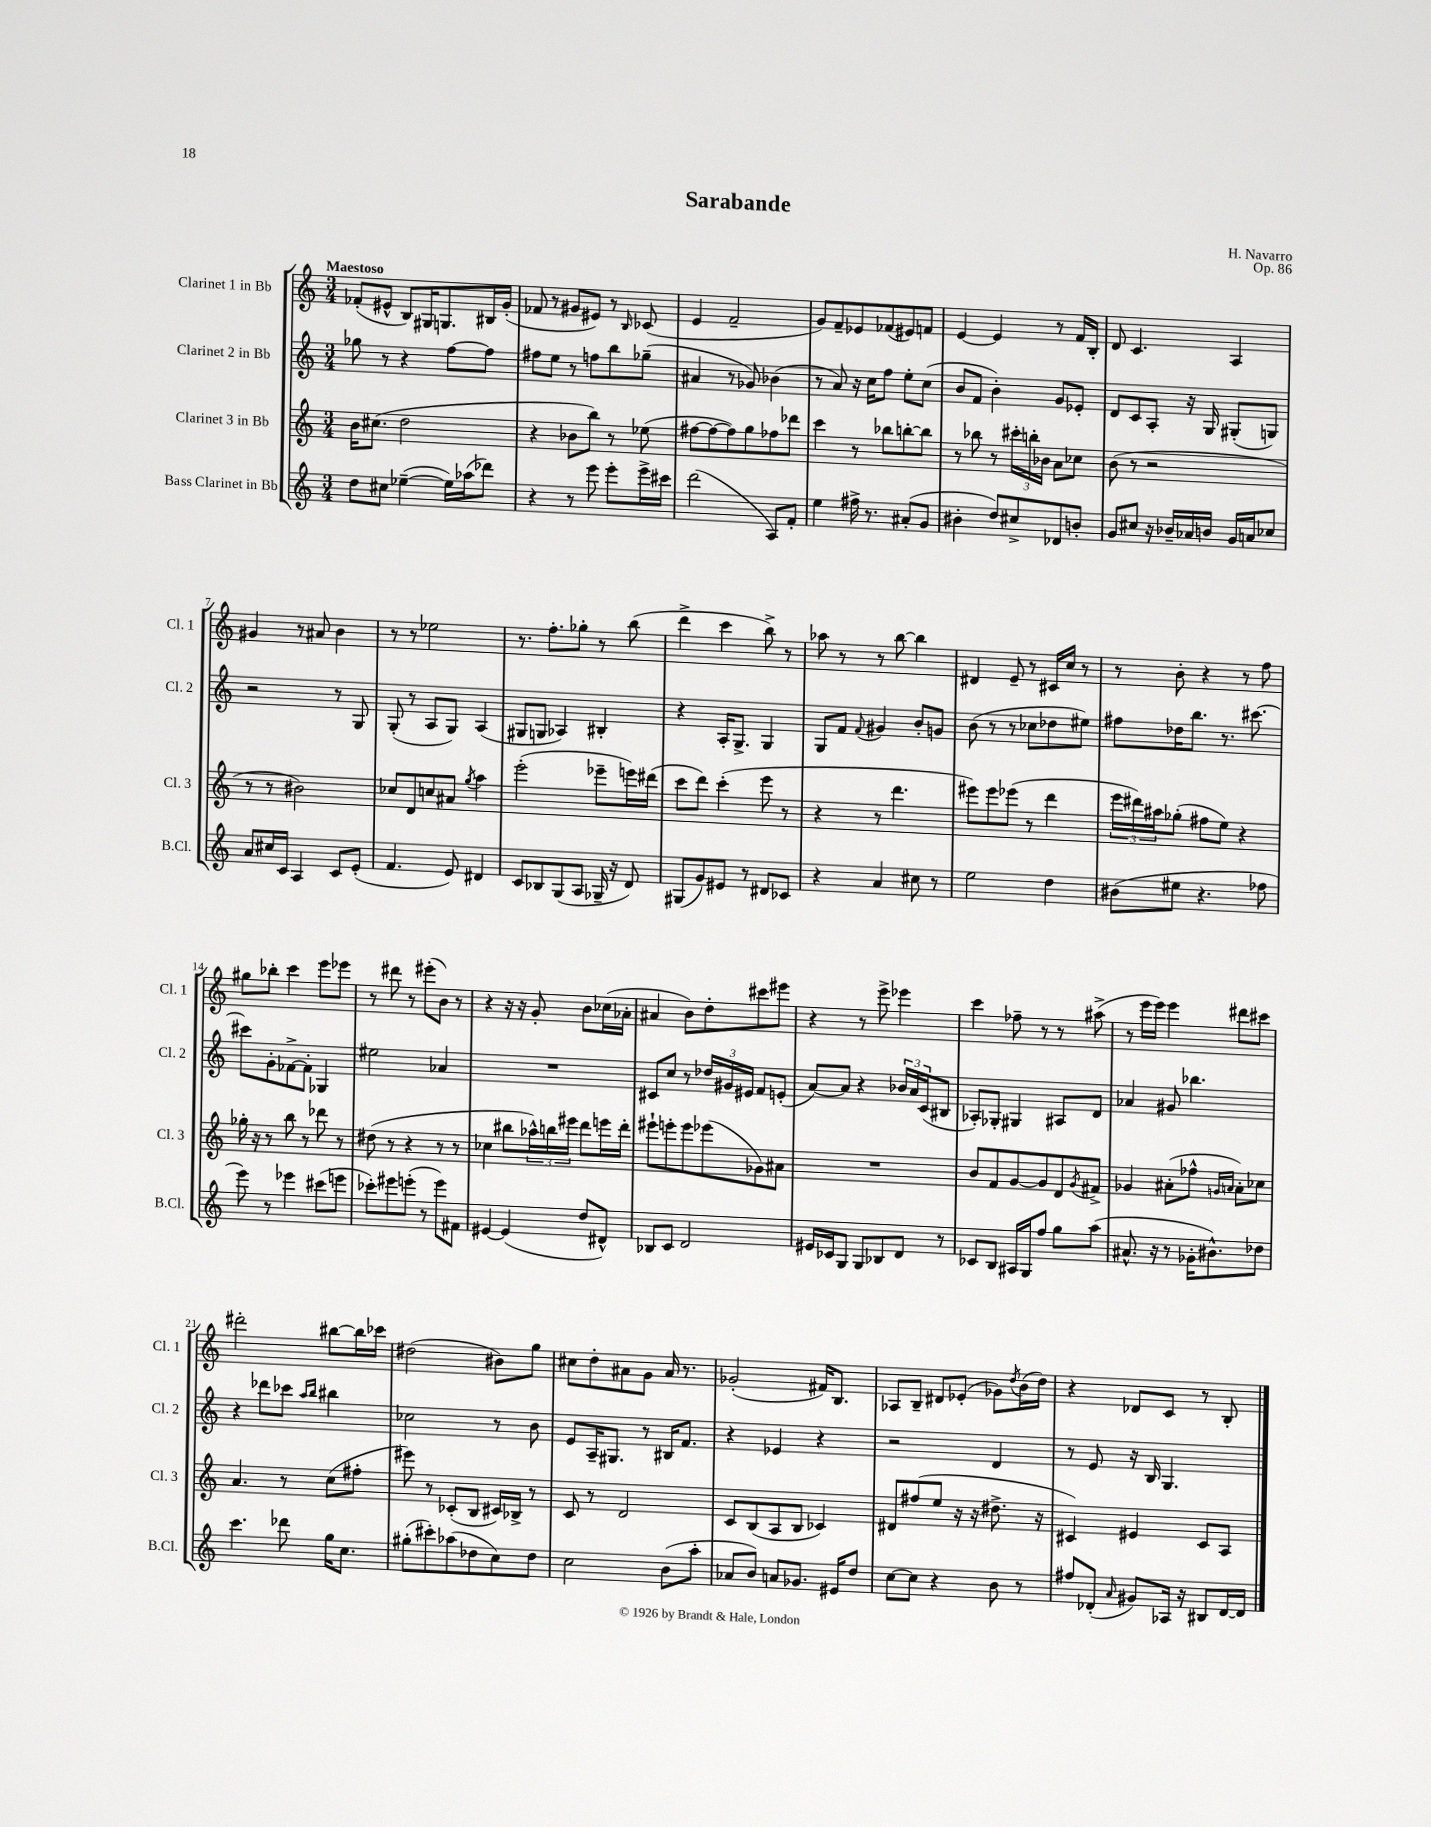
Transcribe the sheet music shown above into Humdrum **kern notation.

**kern	**kern	**kern	**kern
*part4	*part3	*part2	*part1
*staff4	*staff3	*staff2	*staff1
*I"Bass Clarinet in Bb	*I"Clarinet 3 in Bb	*I"Clarinet 2 in Bb	*I"Clarinet 1 in Bb
*I'B.Cl.	*I'Cl. 3	*I'Cl. 2	*I'Cl. 1
*clefG2	*clefG2	*clefG2	*clefG2
*k[]	*k[]	*k[]	*k[]
*M3/4	*M3/4	*M3/4	*M3/4
=1	=1	=1	=1
!	!	!	!LO:TX:a:B:t=Maestoso
8dd\L	16b\KL	8gg-X\	(8f-X'/L
.	(8.cc#X\J	.	.
8cc#X\J	.	8r	8e#X^^/J
([4ee-X~\	2dd\	4r	8B/L)
.	.	.	16G#X/K
.	.	.	8.Gn/
16ee-\LL])	.	[8ff\L	.
(16aa-X\J	.	.	.
8ddd-X\J)	.	8ff\J]	16B#X/L
.	.	.	(16g'/JJ
=2	=2	=2	=2
4r	4r	8ff#X\L	8f-X/
.	.	8ee\J	8r
8r	8b-X\L	8r	8g#X/L
8eee\	8bb\J)	8ffn\L	8e#X/J)
8eee'\L	8r	8bb\	8r
.	.	.	16qqB/
16eee^\L	(8ee-X\	(8gg-X~\J	(8c-X/
16ccc#X\JJ	.	.	.
=3	=3	=3	=3
(2ddd\	[8ff#X\L	4a#X/	4e/
.	8ff#\_	.	.
.	8ff#\])	8r	2f~/
.	8gg\	8g-X/)	.
8A/L)	8ff-X\	(4b-X\	.
8f'/J	8ddd-X\J	.	.
=4	=4	=4	=4
4ee\	4ccc\	8r	8g/L)
.	.	8a/)	8f~/
16ff#X^\	8r	16r	8e-X/
8.r	.	16cc\KL	.
.	8bb-X\L	8ff\J	(8f-X/
(8a#X'/L	[8bbn'\	8ee'\L	8e#X/)
8g/J	8bb\J]	(8cc\J	8fn/J
=5	=5	=5	=5
4b#X'\	8r	8b/L	[4e/
.	8bb-X\	8f/J	.
8dd/L)	8r	4b'\)	4e/]
8cc#X^/	24ccc#X'\LL	.	.
.	24bbn'\	.	.
.	24b-X\JJ	.	.
8d-X/	8a\L	8g/L	8r
8bn'/J	8cc-X\J	8e-X'/J	16f/LL
.	.	.	16B'/JJ
=6	=6	=6	=6
8g/L	(8b\	8d/L	8d/
8cc#X/J	8r	8c/	4.c/
16r	2r	8A'/J	.
16b-X~/LL	.	.	.
16a-X/	.	16r	.
16bn/JJ	.	16G/	.
16g/LL	.	(8G#X'/L	4A/
16an/J	.	.	.
8cc-X/J	.	8Gn/J)	.
!!LO:LB:g=z
=7	=7	=7	=7
8a/L	8r	2r	4g#X/
16cc#X/L	8r	.	.
16c/JJ	.	.	.
4A/	2b#X\)	.	8r
.	.	.	8a#X/
8c/L	.	8r	4b\
(8e'/J	.	8G/	.
=8	=8	=8	=8
4.f/	8cc-X/L	(8G'/	8r
.	8d/	8r	8r
.	8ccn/	8A/L	2ee-X\
8e/)	8a#X/J	8G/J)	.
.	8qgg/	.	.
4d#X/	4aa\	(4A/	.
=9	=9	=9	=9
8c/L	(2eee'\	8G#X/L	8.r
8B-X/	.	8Gn/J	.
.	.	.	8.ff'\L
(8G/	.	4A-X/)	.
8A/J	.	.	8gg-X'\J
16G-X~/	8eee-X~\L	4B#X'/	8r
16r	.	.	.
8d/)	16eeen\L)	.	(8bb\
.	(16ddd#X\JJ	.	.
=10	=10	=10	=10
(8G#X/L	8ccc\L	4r	4ddd^\
8g/)	8ddd\J)	.	.
8e#X/J	(4ccc'\	16A'/KL	4ccc\
.	.	8.G^/J	.
8r	.	.	.
8d#X/L	8eee\	4G/	8bb^\)
8c-X/J	8r	.	8r
=11	=11	=11	=11
4r	4r	8G/L	8aa-X\
.	.	8f/J	8r
.	.	8qqf/	.
4a/	8r	4g#X/	8r
.	4.ddd\	.	[8bb\
8cc#X\	.	8b'/L	4bb\]
8r	.	8gn/J	.
=12	=12	=12	=12
2ee\	8eee#X\L)	(8b\	4d#X/
.	8eee#\	8r	.
.	(8eee-X\J	8r	8e~/
.	8r	8cc-X\L	8r
4dd\	4ddd\	8dd-X\	16c#X/LL
.	.	.	16cc/JJ
.	.	8ee#X\J)	8r
=13	=13	=13	=13
(8b#X\L	24eee\LL	8ff#X\L	8r
.	24ddd#X\)	.	.
.	24aa#X\J	.	.
8ee#X\J	(8gg-X'\J	16dd-X\K	8b'\
.	.	8.bb\J	.
4.r	8ff#X\L	.	4r
.	8ee\J)	8.r	.
.	4r	.	8r
.	.	[8.ccc#X\	.
8ff-X\	.	.	8ff\
!!LO:LB:g=z
=14	=14	=14	=14
8eee\)	16gg-X'\	8ccc#X\L]	8gg#X\L
.	16r	.	.
8r	8r	8g'\	8bb-X'\J
4eee-X\	8bb\	[8f-X^\	4ccc\
.	8r	8f-'\J]	.
(8ccc#X\L	8ddd-X\	4G-X/	8eee\L
8eeen\J	8r	.	8eee-X\J
=15	=15	=15	=15
8ccc-X'\L)	(8dd#X\	2ee#X\	8r
8eee#X\	8r	.	8ddd#X\
(8eeen'\J	4r	.	8r
8r	.	.	(8eee#X'\L
8eee\L)	8r	4a-X/	8b\J)
8f#X\J	8r	.	8r
=16	=16	=16	=16
[4e#X/	4cc-X\	2.r	4r
(4e#/]	8bb#X\L	.	16r
.	.	.	16r
.	24aa-X^^\L)	.	8g'/
.	24bbn\	.	.
.	24eee#X\JJ	.	.
8dd/L	8ddd\L	.	8b\L
8d#X^^/J)	16eeen\L	.	(16cc-X\L
.	16ddd'\JJ	.	16a-X'\JJ
=17	=17	=17	=17
8B-X/L	8eee#X`\L	8c#X/L	4a#X/
8c/J	8eeen'\	8cc/J	.
2d/	8eee\	8r	8b\L)
.	(8eee-X\	24dd-X/LL	8dd'\
.	.	24g#X/	.
.	.	24e#X/JJ	.
.	8g-X\)	8f/L	8ccc#X\
.	8a#X\J	(8en'/J	8eee#X\J
=18	=18	=18	=18
16e#X/LL	2.r	[8a/L)	4r
16c-X/J	.	.	.
8G/J	.	8a/J]	.
8G/L	.	4r	8r
8B-X/	.	.	8eee^\
8d/J	.	24b-X/LL	4eee-X\
.	.	24a/	.
.	.	(24c/J	.
8r	.	8B#X/J	.
=19	=19	=19	=19
8c-X/L	8b/L	8A-X'/L)	4ccc\
8B/J	8f/	8G-X'/J	.
16A#X/LL	[8g/	4G#X/	8ff-X~\
16G/J	.	.	.
8ff/J	8g/]	.	8r
8gg\L	8d/	8A#X/L	8r
.	8qg/	.	.
(8aa\J	8f#X^/J	8d/J	(8aa#X^\
=20	=20	=20	=20
8.a#X^^/	4g-X/	4a-X/	8r
.	.	.	16eee\LL
16r	.	.	16eee\JJ)
8r	(8a#X'\L	8g#X/	4eee\
16g-X'\KL	8ff-X^^\J	4.bb-X\	.
8.b#X^^\)	.	.	.
.	16qqgn/LL	.	.
.	16qqan/JJ	.	.
.	8a'\L)	.	8ddd#X\L
8dd-X\J	8cc-X\J	.	8ccc#X\J
!!LO:LB:g=z
=21	=21	=21	=21
4.ccc\	4.a/	4r	2ddd#X'\
.	.	8ddd-X\L	.
8ddd-X\	8r	8ccc-X\J	.
.	.	16qqaa/LL	.
.	.	16qqbb/JJ	.
16gg\KL	(8cc\L	4bb#X\	[8bb#X\L
8.cc\J	.	.	.
.	8ff#X'\J	.	16bb#\L]
.	.	.	16ccc-X\JJ
=22	=22	=22	=22
(8gg#X'\L	8eee#X\)	2cc-X\	(2dd#X\
8ccc#X'\)	8r	.	.
(8aa-X\	(8c-X'/L	.	.
8dd-X\	8B/J	.	.
8cc\)	16c#X/LL)	8r	8b#X\L)
.	16B-X^/JJ	.	.
8dd-\J	8r	8b\	8gg\J
=23	=23	=23	=23
2cc\	8c/	8e/L	8cc#X\L
.	8r	16A~/K	8dd'\
.	.	8.G#X/J	.
.	2d/	.	8a#X\
.	.	8r	8g\J
(8b\L	.	16B#X/KL	16a#/
.	.	8.f/J	8.r
8aa'\J	.	.	.
=24	=24	=24	=24
8a-X/L	8c/L	4r	(2g-X'/
8b/J)	(8B/	.	.
8an/L	8A/	4e-X/	.
8.g-X/J	8B/J	.	.
.	4c-X/)	4r	16f#X/KL)
16e#X/KL	.	.	8.B/J
8dd/J	.	.	.
=25	=25	=25	=25
[8cc\L	8d#X/L	2r	8A-X/L
8cc\J]	(8ff#X/	.	8B~/J
4r	8ee/J	.	8d#X/L
.	16r	.	(8e-X'/J
.	16r	.	.
8b\	8.dd#X^\	4d/	8g-X\L)
.	.	.	8qdd/
8r	.	.	(16b\L
.	16r	.	16dd\JJ)
=26	=26	=26	=26
8ff#X/L	4c#X/)	8r	4r
(8d-X'/J	.	8e/	.
16qqa/	.	.	.
8g#X/L)	4e#X/	16r	8d-X/L
.	.	16B/	.
16A-X/Jk	.	4.G/	8c/J
16r	.	.	.
8B#X/L	8c#/L	.	8r
[16d-/L	8A/J	.	8B'/
16d-/JJ]	.	.	.
==	==	==	==
*-	*-	*-	*-
